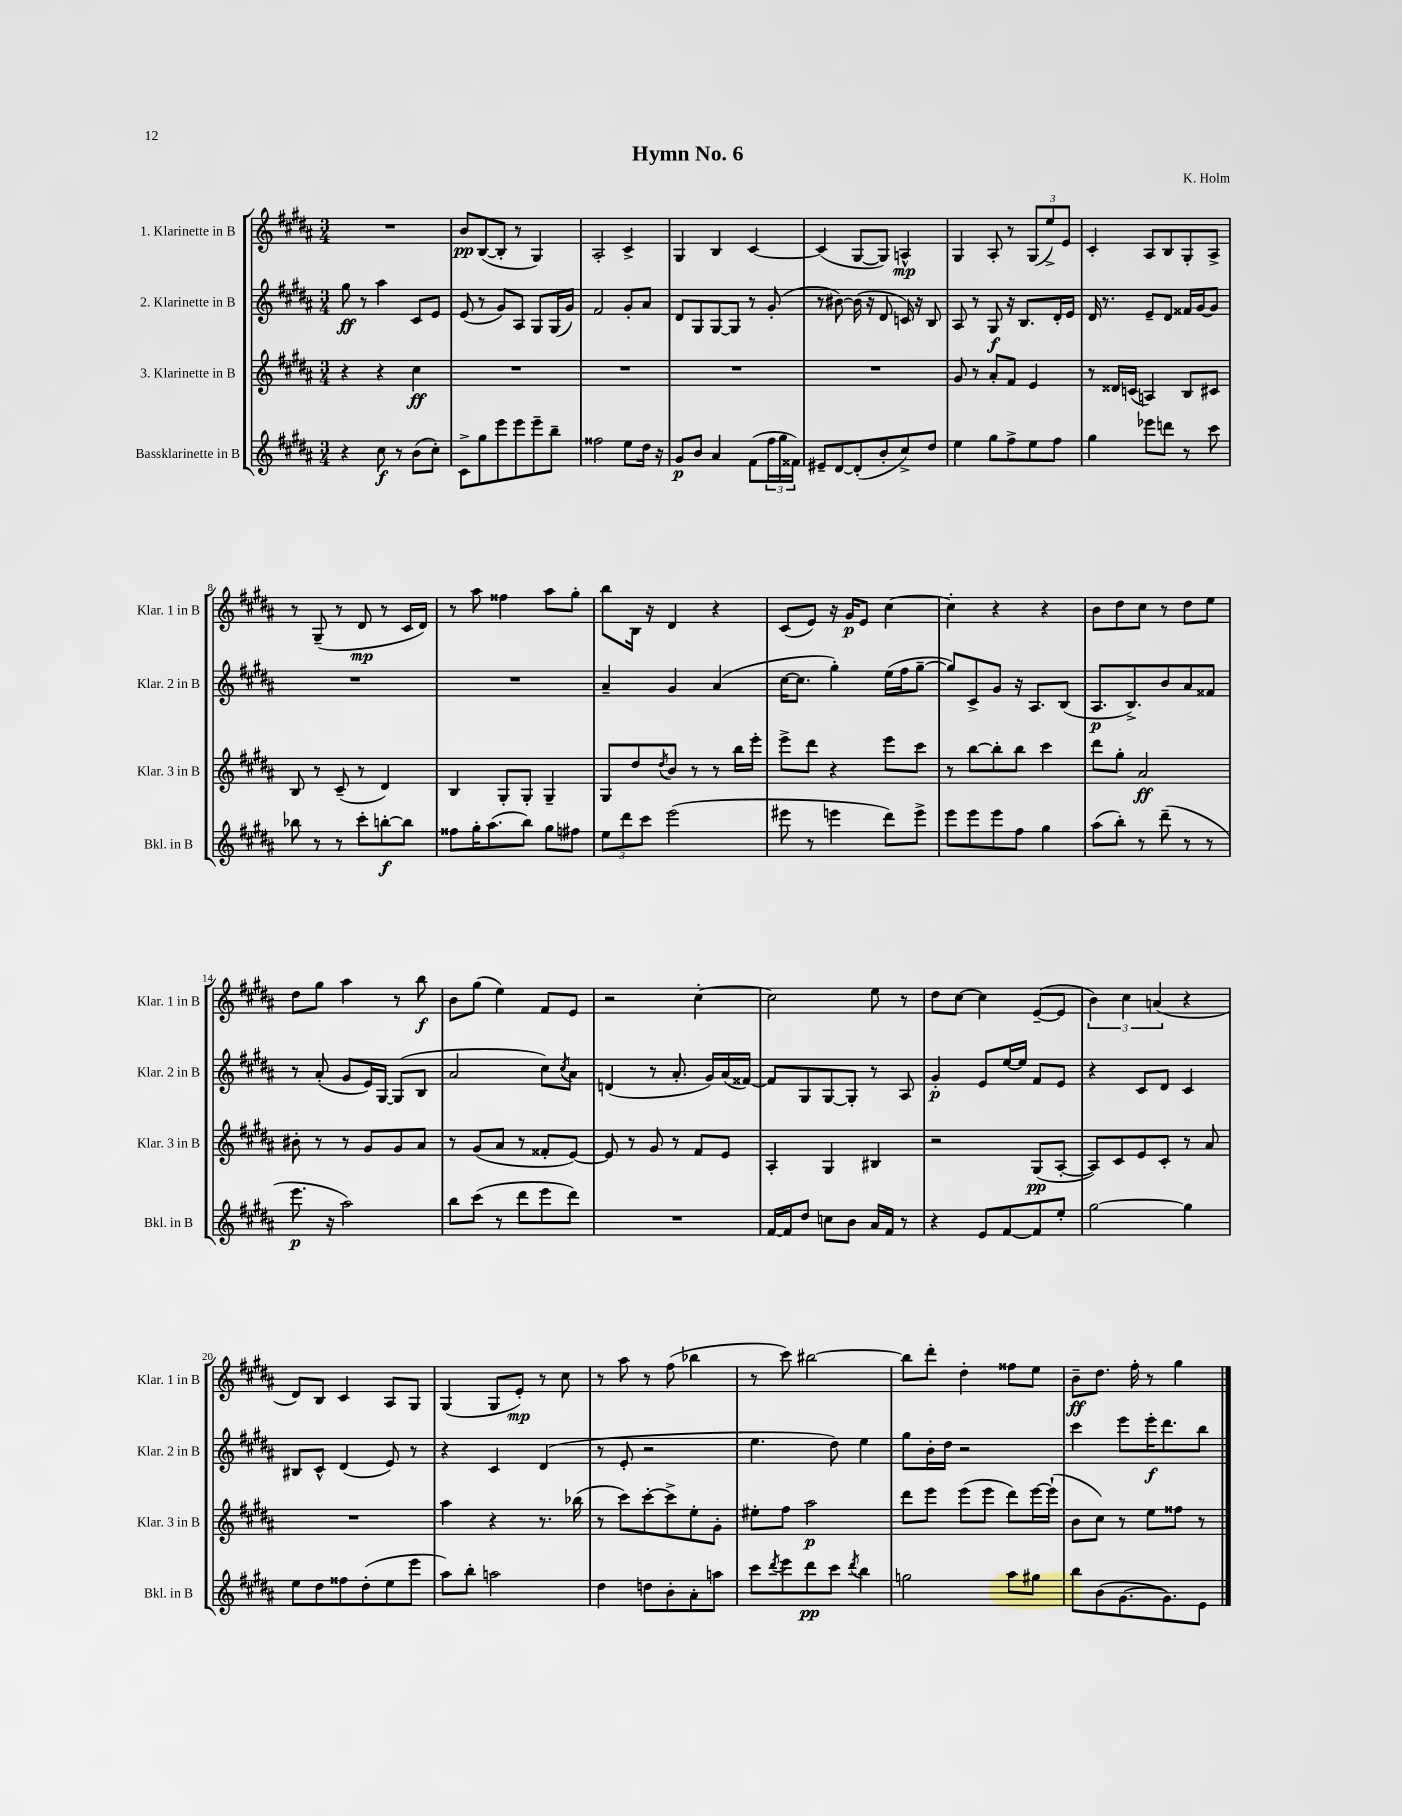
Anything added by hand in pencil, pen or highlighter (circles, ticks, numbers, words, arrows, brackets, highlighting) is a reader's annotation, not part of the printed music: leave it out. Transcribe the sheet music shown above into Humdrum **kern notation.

**kern	**dynam	**kern	**dynam	**kern	**dynam	**kern	**dynam
*part4	*part4	*part3	*part3	*part2	*part2	*part1	*part1
*staff4	*staff4	*staff3	*staff3	*staff2	*staff2	*staff1	*staff1
*I"Bassklarinette in B	*	*I"3. Klarinette in B	*	*I"2. Klarinette in B	*	*I"1. Klarinette in B	*
*I'Bkl. in B	*	*I'Klar. 3 in B	*	*I'Klar. 2 in B	*	*I'Klar. 1 in B	*
*clefG2	*	*clefG2	*	*clefG2	*	*clefG2	*
*k[f#c#g#d#a#]	*	*k[f#c#g#d#a#]	*	*k[f#c#g#d#a#]	*	*k[f#c#g#d#a#]	*
*M3/4	*	*M3/4	*	*M3/4	*	*M3/4	*
=1	=1	=1	=1	=1	=1	=1	=1
4r	.	4r	.	8gg#\	ff	2.r	.
.	.	.	.	8r	.	.	.
8cc#\	f	4r	.	4aa#\	.	.	.
8r	.	.	.	.	.	.	.
(8b\L	.	4cc#\	ff	8c#/L	.	.	.
8cc#'\J)	.	.	.	8e/J	.	.	.
=2	=2	=2	=2	=2	=2	=2	=2
8c#^\L	.	2.r	.	(8e/	.	8b/L	pp
8gg#\	.	.	.	8r	.	([8B/	.
8eee\	.	.	.	8g#/L)	.	8B'/J]	.
8eee\	.	.	.	8A#/J	.	8r	.
8eee~\	.	.	.	8G#/L	.	4G#/)	.
8bb~\J	.	.	.	(16G#/L	.	.	.
.	.	.	.	16g#/JJ)	.	.	.
=3	=3	=3	=3	=3	=3	=3	=3
2ff##X\	.	2.r	.	2f#/	.	2A#'/	.
8ee\L	.	.	.	8g#'/L	.	4c#^/	.
16dd#\Jk	.	.	.	8a#/J	.	.	.
16r	.	.	.	.	.	.	.
=4	=4	=4	=4	=4	=4	=4	=4
8g#/L	p	2.r	.	8d#/L	.	4G#/	.
8b/J	.	.	.	8G#/	.	.	.
4a#/	.	.	.	[8G#/	.	4B/	.
.	.	.	.	8G#/J]	.	.	.
(8f#\L	.	.	.	8r	.	[4c#/	.
24ff#\L	.	.	.	(8g#'/	.	.	.
24gg#\	.	.	.	.	.	.	.
24f##X\JJ)	.	.	.	.	.	.	.
=5	=5	=5	=5	=5	=5	=5	=5
8e#X~/L	.	2.r	.	8r	.	(4c#/]	.
[8d#/	.	.	.	[8b#X\)	.	.	.
(8d#'/]	.	.	.	(16b#\]	.	[8G#/L	.
.	.	.	.	16r	.	.	.
8b'/	.	.	.	8d#/	.	8G#/J])	.
8cc#^/)	.	.	.	16cn/)	.	4An^^/	mp
.	.	.	.	16r	.	.	.
8dd#/J	.	.	.	8B/	.	.	.
=6	=6	=6	=6	=6	=6	=6	=6
4ee\	.	8g#/	.	8A#/	.	4G#/	.
.	.	8r	.	8r	.	.	.
8gg#\L	.	8a#'/L	.	8G#/	f	8A#'/	.
8ff#^\	.	8f#/J	.	16r	.	8r	.
.	.	.	.	8.B/L	.	.	.
8ee\	.	4e/	.	.	.	(12G#/L	.
.	.	.	.	.	.	12ee^/)	.
8ff#\J	.	.	.	16d#'/L	.	.	.
.	.	.	.	.	.	12e/J	.
.	.	.	.	16e/JJ	.	.	.
=7	=7	=7	=7	=7	=7	=7	=7
4gg#\	.	8r	.	16d#/	.	4c#'/	.
.	.	.	.	8.r	.	.	.
.	.	16d##X/LL	.	.	.	.	.
.	.	(16cn/JJ	.	.	.	.	.
8eee-X\L	.	4An/)	.	8e~/L	.	8A#/L	.
8dddn\J	.	.	.	8d#/J	.	8B/	.
8r	.	8B/L	.	16f##X/LL	.	8G#'/	.
.	.	.	.	[16g#/J	.	.	.
8ccc#\	.	8c#X/J	.	8g#/J]	.	8A#^/J	.
!!LO:LB:g=z
=8	=8	=8	=8	=8	=8	=8	=8
8bb-X\	.	8B/	.	2.r	.	8r	.
8r	.	8r	.	.	.	(8G#~/	.
8r	.	(8c#~/	.	.	.	8r	.
8ccc#'\L	.	8r	.	.	.	8d#/	mp
[8bbn'\	f	4d#/)	.	.	.	8r	.
8bb\J]	.	.	.	.	.	16c#/LL	.
.	.	.	.	.	.	16d#/JJ)	.
=9	=9	=9	=9	=9	=9	=9	=9
8ff##X\L	.	4B/	.	2.r	.	8r	.
16gg#'\K	.	.	.	.	.	8aa#\	.
(8.aa#\	.	.	.	.	.	.	.
.	.	8G#'/L	.	.	.	4ff##X\	.
8bb\J)	.	8G#'/J	.	.	.	.	.
8gg#\L	.	4G#~/	.	.	.	8aa#\L	.
8ff#X\J	.	.	.	.	.	8gg#'\J	.
=10	=10	=10	=10	=10	=10	=10	=10
12ee\L	.	8G#/L	.	4a#~/	.	8bb\L	.
12ddd#\	.	.	.	.	.	.	.
.	.	8dd#/	.	.	.	16B\Jk	.
12ccc#\J	.	.	.	.	.	.	.
.	.	.	.	.	.	16r	.
.	.	8qdd#/	.	.	.	.	.
(2eee\	.	8b/J	.	4g#/	.	4d#/	.
.	.	8r	.	.	.	.	.
.	.	8r	.	(4a#/	.	4r	.
.	.	16bb\LL	.	.	.	.	.
.	.	16eee'\JJ	.	.	.	.	.
=11	=11	=11	=11	=11	=11	=11	=11
8eee#X\	.	8eee^\L	.	[16cc#\KL	.	(8c#/L	.
.	.	.	.	8.cc#\J]	.	.	.
8r	.	8ddd#\J	.	.	.	8e/J)	.
4eeen\	.	4r	.	4gg#'\)	.	16r	.
.	.	.	.	.	.	16g#/KL	p
.	.	.	.	.	.	8e/J	.
8ddd#\L)	.	8eee\L	.	(16ee\LL	.	[4cc#\	.
.	.	.	.	16ff#\J	.	.	.
8eee^\J	.	8ccc#\J	.	[8gg#~\J	.	.	.
=12	=12	=12	=12	=12	=12	=12	=12
8eee\L	.	8r	.	8gg#/L])	.	4cc#'\]	.
8eee\	.	[8bb\L	.	8c#^/	.	.	.
8eee\	.	8bb'\]	.	8g#/J	.	4r	.
8ff#\J	.	8bb\J	.	16r	.	.	.
.	.	.	.	8.A#/L	.	.	.
4gg#\	.	4ccc#\	.	.	.	4r	.
.	.	.	.	(8B/J	.	.	.
=13	=13	=13	=13	=13	=13	=13	=13
(8aa#\L	.	8ddd#\L	.	8.A#/L	p	8b\L	.
8bb'\J)	.	8gg#'\J	.	.	.	8dd#\	.
.	.	.	.	8.B^/)	.	.	.
8r	.	2a#/	ff	.	.	8cc#\J	.
(8ddd#~\	.	.	.	8b/	.	8r	.
8r	.	.	.	8a#/	.	8dd#\L	.
8r	.	.	.	8f##X/J	.	8ee\J	.
!!LO:LB:g=z
=14	=14	=14	=14	=14	=14	=14	=14
8.eee\	p	8b#X'\	.	8r	.	8dd#\L	.
.	.	8r	.	(8a#'/	.	8gg#\J	.
16r	.	.	.	.	.	.	.
2aa#\)	.	8r	.	8g#/L	.	4aa#\	.
.	.	8g#/L	.	16e/L)	.	.	.
.	.	.	.	[16G#/JJ	.	.	.
.	.	8g#/	.	(8G#/L]	.	8r	.
.	.	8a#/J	.	8B/J	.	8bb\	f
=15	=15	=15	=15	=15	=15	=15	=15
8bb\L	.	8r	.	2a#/	.	8b\L	.
(8ccc#\J	.	(8g#/L	.	.	.	(8gg#\J	.
8r	.	8a#/J	.	.	.	4ee\)	.
8ddd#\L	.	8r	.	.	.	.	.
8eee\	.	8f##X'/L	.	8cc#\L)	.	8f#/L	.
.	.	.	.	8qcc#/	.	.	.
8ddd#\J)	.	[8e/J)	.	8a#\J	.	8e/J	.
=16	=16	=16	=16	=16	=16	=16	=16
2.r	.	8e/]	.	(4dn/	.	2r	.
.	.	8r	.	.	.	.	.
.	.	8g#/	.	8r	.	.	.
.	.	8r	.	8.a#'/	.	.	.
.	.	8f#/L	.	.	.	[4cc#'\	.
.	.	.	.	16g#/LL)	.	.	.
.	.	8e/J	.	(16a#/	.	.	.
.	.	.	.	[16f##X/JJ)	.	.	.
=17	=17	=17	=17	=17	=17	=17	=17
[16f#/LL	.	4A#'/	.	8f##/L]	.	2cc#\]	.
16f#/J]	.	.	.	.	.	.	.
8dd#/J	.	.	.	8G#/	.	.	.
8ccn\L	.	4G#/	.	[8G#/	.	.	.
8b\J	.	.	.	8G#'/J]	.	.	.
16a#/LL	.	4B#X/	.	8r	.	8ee\	.
16f#/JJ	.	.	.	.	.	.	.
8r	.	.	.	8A#/	.	8r	.
=18	=18	=18	=18	=18	=18	=18	=18
4r	.	2r	.	4g#'/	p	8dd#\L	.
.	.	.	.	.	.	[8cc#\J	.
8e/L	.	.	.	8e/L	.	4cc#\]	.
[8f#/	.	.	.	[16ee/L	.	.	.
.	.	.	.	16ee/JJ]	.	.	.
8f#/]	.	(8G#/L	pp	8f#/L	.	([8e~/L	.
8ee'/J	.	[8A#'/J	.	8e/J	.	8e/J]	.
=19	=19	=19	=19	=19	=19	=19	=19
[2gg#\	.	8A#/L])	.	4r	.	6b\)	.
.	.	8c#/	.	.	.	.	.
.	.	.	.	.	.	6cc#\	.
.	.	8e/	.	8c#/L	.	.	.
.	.	.	.	.	.	(6an/	.
.	.	8c#'/J	.	8d#/J	.	.	.
4gg#\]	.	8r	.	4c#/	.	4r	.
.	.	8a#/	.	.	.	.	.
!!LO:LB:g=z
=20	=20	=20	=20	=20	=20	=20	=20
8ee\L	.	2.r	.	8B#X/L	.	8d#/L)	.
8dd#\	.	.	.	8c#^^/J	.	8B/J	.
8ff##X\	.	.	.	(4d#/	.	4c#/	.
(8dd#'\	.	.	.	.	.	.	.
8ee\	.	.	.	8e/)	.	8A#/L	.
8eee\J	.	.	.	8r	.	8G#/J	.
=21	=21	=21	=21	=21	=21	=21	=21
8aa#\L)	.	4aa#\	.	4r	.	(4G#/	.
8bb'\J	.	.	.	.	.	.	.
2aan\	.	4r	.	4c#/	.	8G#/L	.
.	.	.	.	.	.	8e'/J)	mp
.	.	8.r	.	(4d#/	.	8r	.
.	.	.	.	.	.	8cc#\	.
.	.	(16bb-X\	.	.	.	.	.
=22	=22	=22	=22	=22	=22	=22	=22
4dd#\	.	8r	.	8r	.	8r	.
.	.	8ccc#\L)	.	8e'/	.	8aa#\	.
8ddn\L	.	[8ccc#'\	.	2r	.	8r	.
8b'\	.	8ccc#^\]	.	.	.	(8ff#\	.
8a#'\	.	8ee'\	.	.	.	4bb-X\	.
8aan\J	.	8g#'\J	.	.	.	.	.
=23	=23	=23	=23	=23	=23	=23	=23
8ccc#\L	.	8ee#X'\L	.	4.ee\	.	8r	.
8qddd#/	.	.	.	.	.	.	.
8eee\	.	8ff#\J	.	.	.	8ccc#\)	.
8ddd#\	pp	2aa#\	p	.	.	[2bb#X\	.
8ccc#\J	.	.	.	8dd#\)	.	.	.
8qddd#/	.	.	.	.	.	.	.
4bb\	.	.	.	4ee\	.	.	.
=24	=24	=24	=24	=24	=24	=24	=24
2ggn\	.	8ddd#\L	.	8gg#\L	.	8bb#\L]	.
.	.	8eee\J	.	16b'\L	.	8ddd#'\J	.
.	.	.	.	16dd#\JJ	.	.	.
.	.	(8eee\L	.	2r	.	4dd#'\	.
.	.	8eee\J	.	.	.	.	.
8aa#\L	.	8ddd#\L)	.	.	.	8ff##X\L	.
8gg#X\J	.	[16eee\L	.	.	.	8ee\J	.
.	.	(16eee`\JJ]	.	.	.	.	.
=25	=25	=25	=25	=25	=25	=25	=25
8bb\L	.	8b\L	.	4ccc#\	.	8b~\L	ff
(8b\	.	8cc#\J)	.	.	.	8.dd#\J	.
[8.g#\	.	8r	.	8eee\L	.	.	.
.	.	.	.	.	.	16ff#'\	.
.	.	8ee\L	.	16eee'\K	f	8r	.
8.g#\])	.	.	.	8.ddd#\	.	.	.
.	.	8ff##X\J	.	.	.	4gg#\	.
8e\J	.	8r	.	8bb\J	.	.	.
==	==	==	==	==	==	==	==
*-	*-	*-	*-	*-	*-	*-	*-
